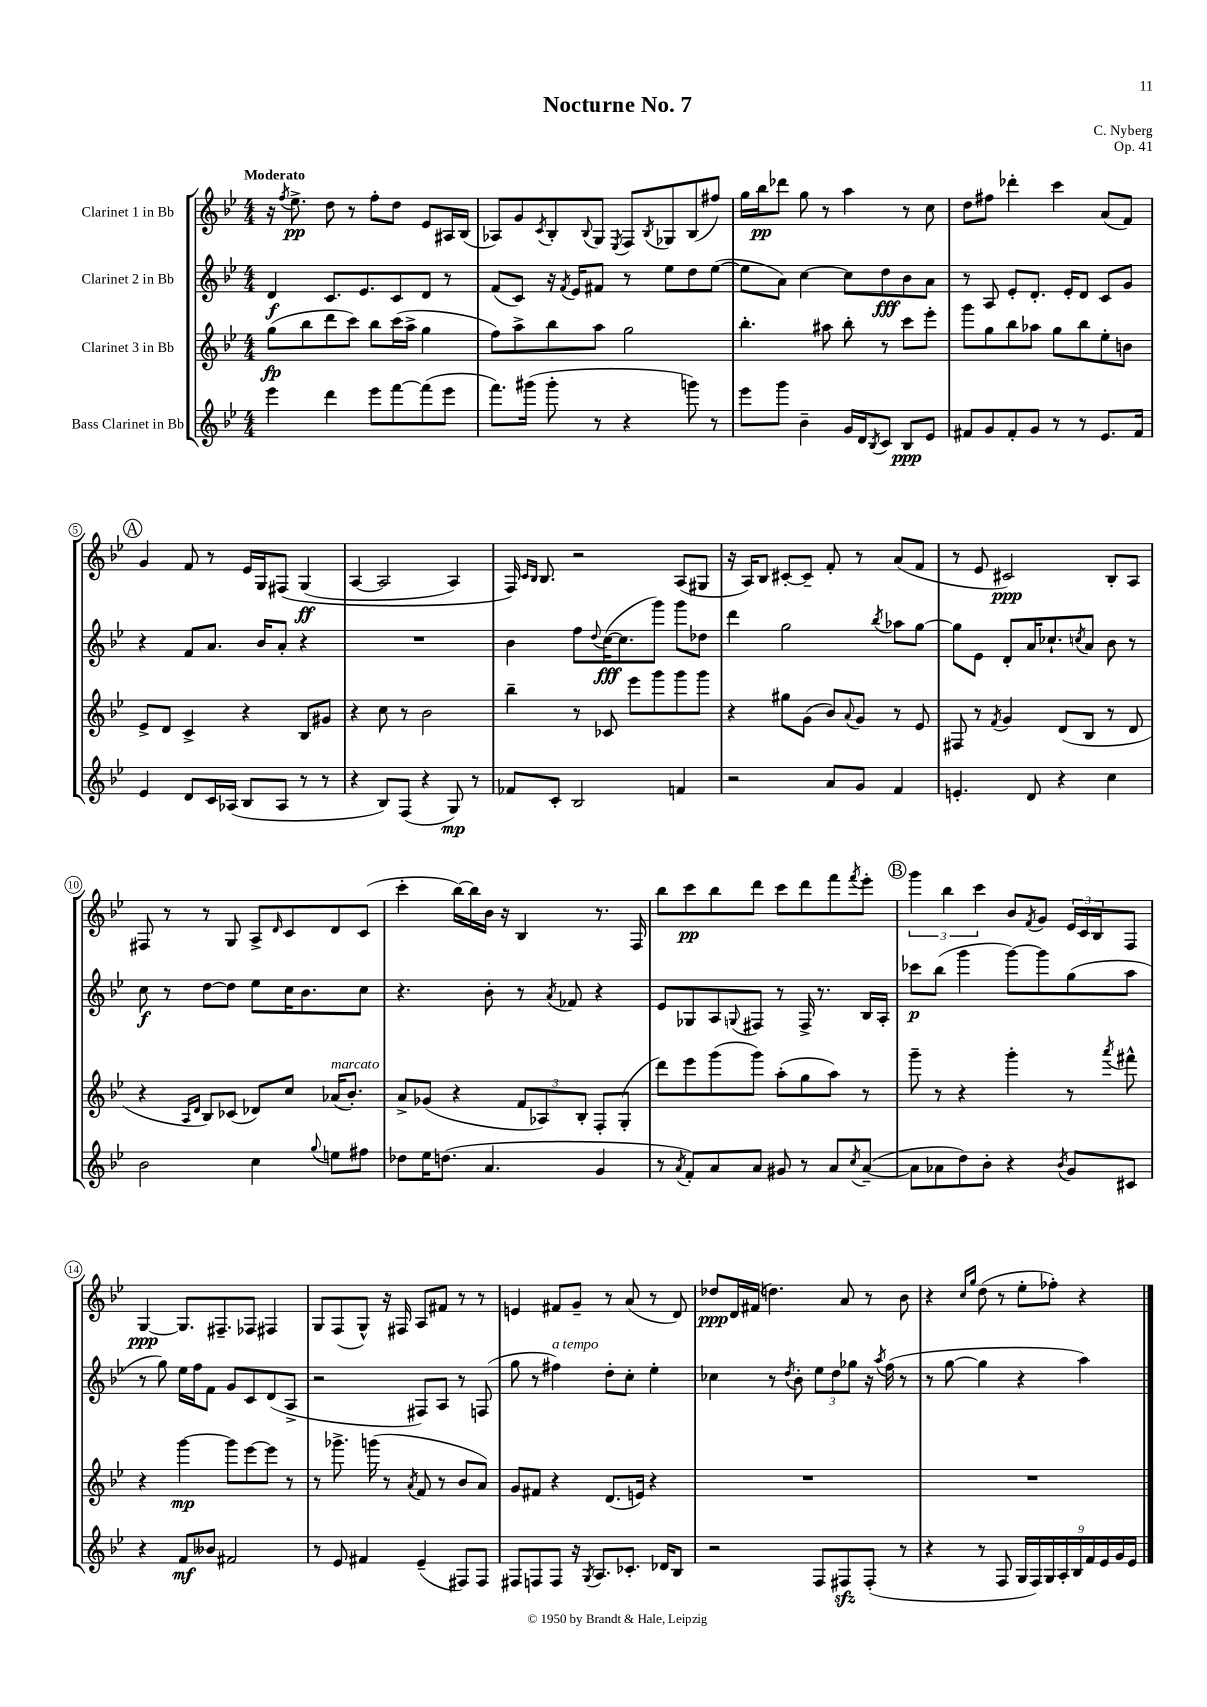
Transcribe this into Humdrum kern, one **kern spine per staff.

**kern	**kern	**kern	**kern
*staff4	*staff3	*staff2	*staff1
*clefG2	*clefG2	*clefG2	*clefG2
*k[b-e-]	*k[b-e-]	*k[b-e-]	*k[b-e-]
*M4/4	*M4/4	*M4/4	*M4/4
4eee-	(8gg	4d	16r
.	.	.	8qff
.	.	.	8.ee-^
.	8bb-	.	.
4ddd	8ddd	8.c	8dd
.	8ccc)	.	8r
.	.	8.e-	.
8eee-	8bb-	.	8ff'
[8fff	(16ccc	8c	8dd
.	16aa^	.	.
(8fff]	4gg	8d	8e-
8eee-	.	8r	16A#
.	.	.	(16B-
=	=	=	=
8.fff)	8ff)	(8f	8A-)
.	8aa^	8c)	8g
(16ggg#	.	.	.
.	.	.	8qc
8ggg#'	8bb-	16r	8B-'
.	.	8qf	.
.	.	16e-	.
.	.	.	8qqB-
8r	8aa	8f#	8G
.	.	.	8qE-
4r	2gg	8r	8F
.	.	.	8qB-
.	.	8ee-	8G-
8ggg)	.	8dd	(8B-
8r	.	([8ee-	8ff#)
=	=	=	=
8eee-	4.bb-'	8ee-]	16gg
.	.	.	16bb-
8ggg	.	8a)	8ddd-
4b-~	.	[4cc	8gg
.	8aa#	.	8r
16g	8bb-'	8cc]	4aa
16d	.	.	.
8qB-	.	.	.
8c	8r	8dd	.
8B-	8ccc	8b-	8r
8e-	8eee-'	8a	8cc
=	=	=	=
8f#	8ggg	8r	8dd
8g	8gg	8A	8ff#
8f#'	8bb-	8e-'	4ddd-'
8g	8aa-	8.d'	.
8r	8gg	.	4ccc
.	.	16e-'	.
8r	8bb-	8d	.
8.e-	8ee-'	8c	(8a
.	8b	8g	8f)
16f#	.	.	.
=	=	=	=
4e-	8e-^	4r	4g
.	8d	.	.
8d	4c^	8f	8f
16c	.	8.a	8r
(16A-	.	.	.
8B-	4r	.	16e-
.	.	16b-	16G
8A-	.	8a'	&(8F#
8r	8B-	4r	(4G
8r	8g#	.	.
=	=	=	=
4r	4r	1r	[4A
8B-)	8cc	.	2A]
(8F	8r	.	.
4r	2b-	.	.
8G)	.	.	4A)
8r	.	.	.
=	=	=	=
8f-	4bb-~	4b-	16F&)
.	.	.	16qqc
.	.	.	16qqB-
.	.	.	8.B-
8c'	.	.	.
2B-	8r	8ff	2r
.	.	8qqdd	.
.	8c-	([16cc	.
.	.	8.cc]	.
.	8eee-	.	.
.	8ggg	8ggg)	.
4f	8ggg	8ggg	(8A
.	8ggg	8dd-	8G#
=	=	=	=
2r	4r	4ddd	16r
.	.	.	16A)
.	.	.	8B-
.	8gg#	2gg	[8c#'
.	(8g	.	8c#~]
8a	8b-)	.	8f'
.	8qqa	.	.
8g	8g	.	8r
.	.	8qbb-	.
4f	8r	8aa-	(8a
.	8e-	[8gg	8f
=	=	=	=
4.e'	8F#	8gg]	8r
.	8r	8e-	8e-
.	8qf	.	.
.	4g	8d'	2c#)
8d	.	16a	.
.	.	8.cc-`	.
4r	(8d	.	.
.	.	8qcc	.
.	8B-	8a	.
4cc	8r	8b-	8B-'
.	8d	8r	8A
=	=	=	=
2b-	4r	8cc	8F#
.	.	8r	8r
.	16qqA	.	.
.	16qqd	.	.
.	8B-)	[8dd	8r
.	(8c-	8dd]	8G
4cc	8d-)	8ee-	8A^
.	.	.	16qqd
.	8cc	16cc	8c
.	.	8.b-	.
8qqgg	.	.	.
8ee	(16a-	.	8d
.	8.b-')	.	.
8ff#	.	8cc	(8c
=	=	=	=
8dd-	8a^	4.r	4ccc'
16ee-	(8g-	.	.
(8.dd	.	.	.
.	4r	.	[16bb-)
.	.	.	16bb-]
4.a	.	8b-'	16b-
.	.	.	16r
.	12f	8r	4B-
.	12A-)	.	.
.	.	8qa	.
.	.	8f-	.
.	12B-'	.	.
4g	8F'	4r	8.r
.	(8G'	.	.
.	.	.	16F
=	=	=	=
8r	8ddd)	8e-	8bb-
8qa	.	.	.
8f')	8eee-	8G-	8ccc
8a	(8ggg	8A	8bb-
.	.	8qqG	.
8a	8ggg)	8F#	8ddd
8g#	(8aa'	8r	8ccc
8r	8gg	16F#^	8ddd
.	.	8.r	.
8a	8aa)	.	8fff
8qcc	.	.	8qfff
([8a~	8r	16B-	8eee-'
.	.	16A'	.
=	=	=	=
8a]	8ggg~	8ccc-	6ggg
8a-	8r	(8bb-	.
.	.	.	6bb-
8dd)	4r	4ggg	.
.	.	.	6ccc
8b-'	.	.	.
4r	4ggg'	[8ggg)	8b-
.	.	.	8qf
.	.	8ggg]	8g
8qb-	.	.	.
8g	8r	(8gg	24e-
.	.	.	24c
.	.	.	24B-
.	8qaaa	.	.
8c#	8fff#^^	8aa	8F
=	=	=	=
4r	4r	8r	[4G
.	.	8gg)	.
8f	[4ggg	16ee-	8.G]
.	.	16ff	.
8b--	.	8f	.
.	.	.	8.F#~
2f#	8ggg]	8g	.
.	[8eee-	8c	8F-
.	8eee-]	(8d	4F#
.	8r	8A^	.
=	=	=	=
8r	8r	2r	8G
8e-	8.ggg-^	.	(8F
4f#	.	.	8G^^)
.	(16ggg	.	.
.	8r	.	16r
.	.	.	16F#
.	8qa	.	.
(4e-~	8f	8F#)	8A
.	8r	8A	8f#
8F#)	8b-	8r	8r
8F#	8a)	(8F	8r
=	=	=	=
8F#	8g	8gg	4e
8F	8f#	8r	.
8F	4r	4ff#)	8f#
16r	.	.	8g~
8qG	.	.	.
8.A	.	.	.
.	(8.d	8dd'	8r
8.c-'	.	8cc'	(8a
.	16e)	.	.
.	4r	4ee-'	8r
16d-	.	.	.
8B-	.	.	8d)
=	=	=	=
2r	1r	4cc-	8dd-
.	.	.	16d
.	.	.	(16f#
.	.	8r	4.dd)
.	.	8qdd	.
.	.	8b-'	.
8F	.	12ee-	.
.	.	12dd	.
8F#	.	.	8a
.	.	12gg-	.
(8F#'	.	16r	8r
.	.	8qaa	.
.	.	(16ff	.
8r	.	8r	8b-
=	=	=	=
4r	1r	8r	4r
.	.	[8gg	.
.	.	.	16qqcc
.	.	.	16qqgg
8r	.	4gg]	(8dd
8F	.	.	8r
18G	.	4r	8ee-'
18F)	.	.	.
18G	.	.	.
.	.	.	8ff-')
18A'	.	.	.
18B-	.	.	.
.	.	4aa)	4r
18f	.	.	.
18e-	.	.	.
18g	.	.	.
18e-	.	.	.
==	==	==	==
*-	*-	*-	*-
